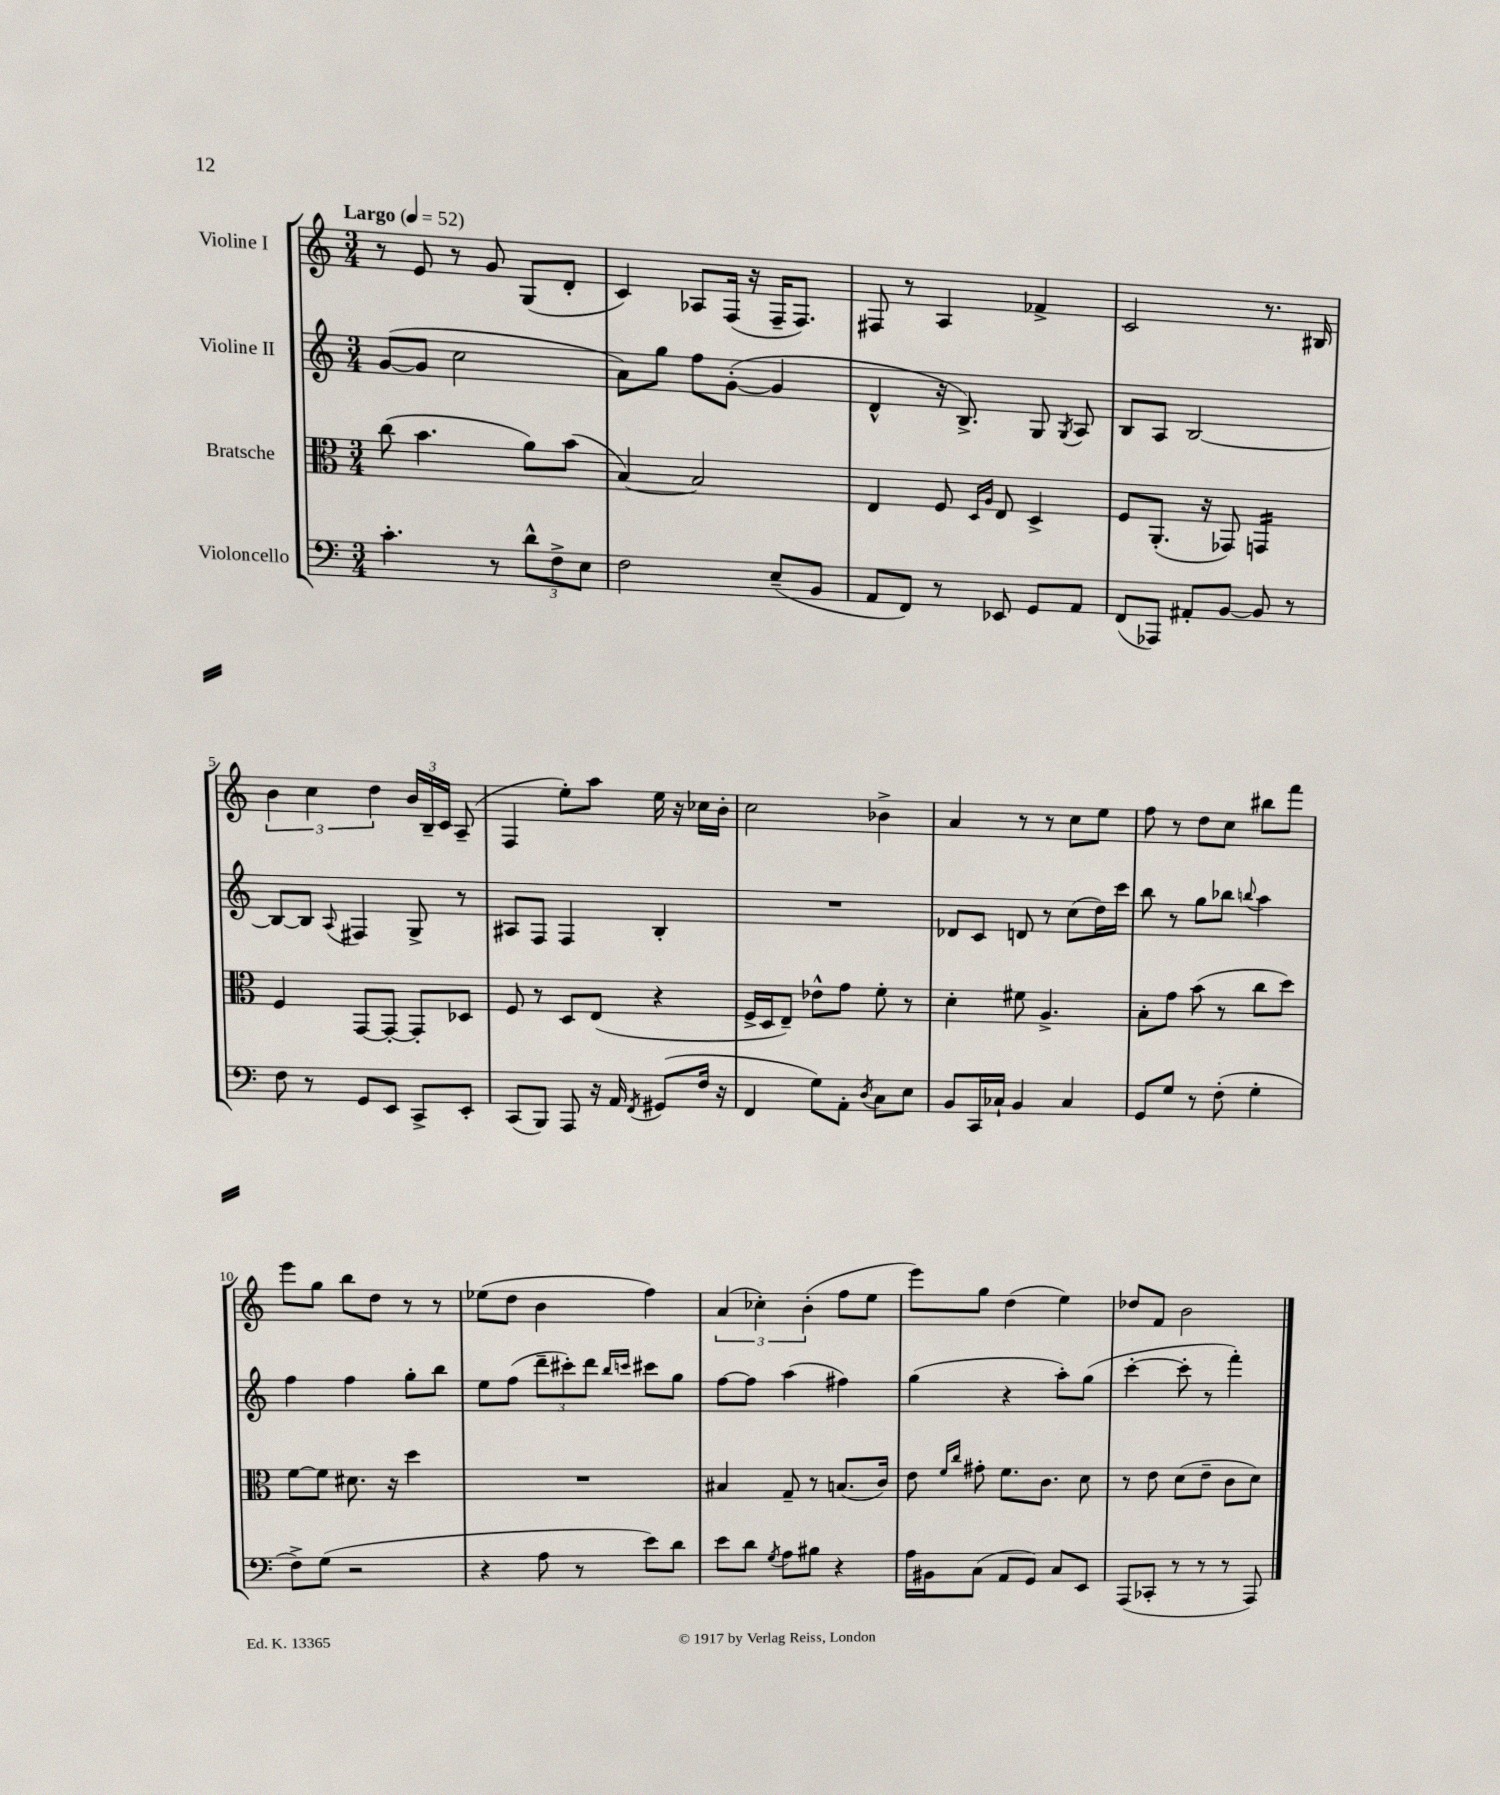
<<
\new StaffGroup <<
\new Staff = "s0" \with { instrumentName = "Violine I" } {
    \clef treble \key c \major \numericTimeSignature \time 3/4 \tempo "Largo" 4 = 52
    \autoBeamOff r8 e'8 r8 g'8 g8[( d'8]-. |
    c'4) aes8[ f16]( r16 f16[-- f8.]) |
    fis8 r8 a4 fes'4-> |
    c'2 r8. bis16 |
    \tuplet 3/2 { b'4 c''4 d''4 } \tuplet 3/2 { b'16[ b16-- c'16] } a8--( |
    f4 e''8[-.) a''8] e''16 r16 ces''16[ b'16]-. |
    c''2 bes'4-> |
    a'4 r8 r8 c''8[ e''8] |
    f''8 r8 d''8[ c''8] bis''8[ f'''8] |
    e'''8[ g''8] b''8[ d''8] r8 r8 |
    ees''8[( d''8] b'4 f''4) |
    \tuplet 3/2 { a'4( ces''4-.) b'4-.( } f''8[ e''8] |
    e'''8[) g''8] d''4( e''4) |
    des''8[ f'8] b'2 \bar "|." |
}
\new Staff = "s1" \with { instrumentName = "Violine II" } {
    \clef treble \key c \major \numericTimeSignature \time 3/4
    \autoBeamOff g'8[~( g'8] c''2 |
    a'8[) g''8] f''8[ g'8]~-.( g'4 |
    d'4-^ r16 b8.->) g8 \acciaccatura { g8 } a8 |
    b8[ a8] b2~ |
    b8[~ b8] \appoggiatura { a8 } fis4 g8-> r8 |
    ais8[ f8] f4 b4-. |
    R2. |
    des'8[ c'8] d'8 r8 c''8[( d''16) c'''16] |
    b''8 r8 g''8[ bes''8] \appoggiatura { b''8 } a''4 |
    f''4 f''4 g''8[-. b''8] |
    e''8[ f''8]( \tuplet 3/2 { d'''8[-- cis'''8-.) d'''8] } \grace { b''16[ c'''16] } cis'''8[ g''8] |
    f''8[~ f''8] a''4( fis''4) |
    g''4( r4 a''8[-.) g''8]( |
    c'''4~-. c'''8-. r8 f'''4-.) \bar "|." |
}
\new Staff = "s2" \with { instrumentName = "Bratsche" } {
    \clef alto \key c \major \numericTimeSignature \time 3/4
    \autoBeamOff c''8( b'4. a'8[) b'8]( |
    b4~) b2 |
    e4 f8 \grace { d16[ a16] } e8 d4-> |
    f8[ a,8.]-.( r16 ges,8) g,4:16 |
    f4 g,8[~ g,8]~-. g,8[-. des8] |
    f8 r8 d8[ e8]( r4 |
    f16[-> d16 e8]--) ees'8[-^ g'8] f'8-. r8 |
    d'4-. fis'8 a4.-> |
    b8[-. g'8] b'8( r8 c''8[ d''8]) |
    f'8[~ f'8] dis'8. r16 d''4 |
    R2. |
    bis4 g8-- r8 b8.[( c'16]) |
    e'8 \grace { f'16[ c''16] } gis'8-. f'8.[ c'8.] d'8 |
    r8 e'8 d'8[( e'8]-- c'8[ d'8]) \bar "|." |
}
\new Staff = "s3" \with { instrumentName = "Violoncello" } {
    \clef bass \key c \major \numericTimeSignature \time 3/4
    \autoBeamOff c'4.-. r8 \tuplet 3/2 { d'8[-^ f8-> e8] } |
    f2 e8[--( b,8] |
    a,8[ f,8]) r8 ees,8 g,8[ a,8] |
    f,8[( aes,,8]) ais,8[-. b,8]~ b,8 r8 |
    f8 r8 g,8[ e,8] c,8[-> e,8]-. |
    c,8[( b,,8]) a,,8 r16 a,16 \acciaccatura { f,8 } gis,8[( f16] r16 |
    f,4 g8[) a,8]-. \acciaccatura { d8 } c8[ e8] |
    b,8[ c,16 ces16]-! b,4 ces4 |
    g,8[ g8] r8 f8-.( g4-. |
    f8[->) g8]( r2 |
    r4 a8 r8 e'8[) d'8] |
    e'8[ d'8] \acciaccatura { g8 } a8[ bis8] r4 |
    a16[ bis,16 c8]( a,8[ g,8]) c8[ e,8] |
    a,,8[( ces,8]-. r8 r8 r8 a,,8) \bar "|." |
}
>>
>>
